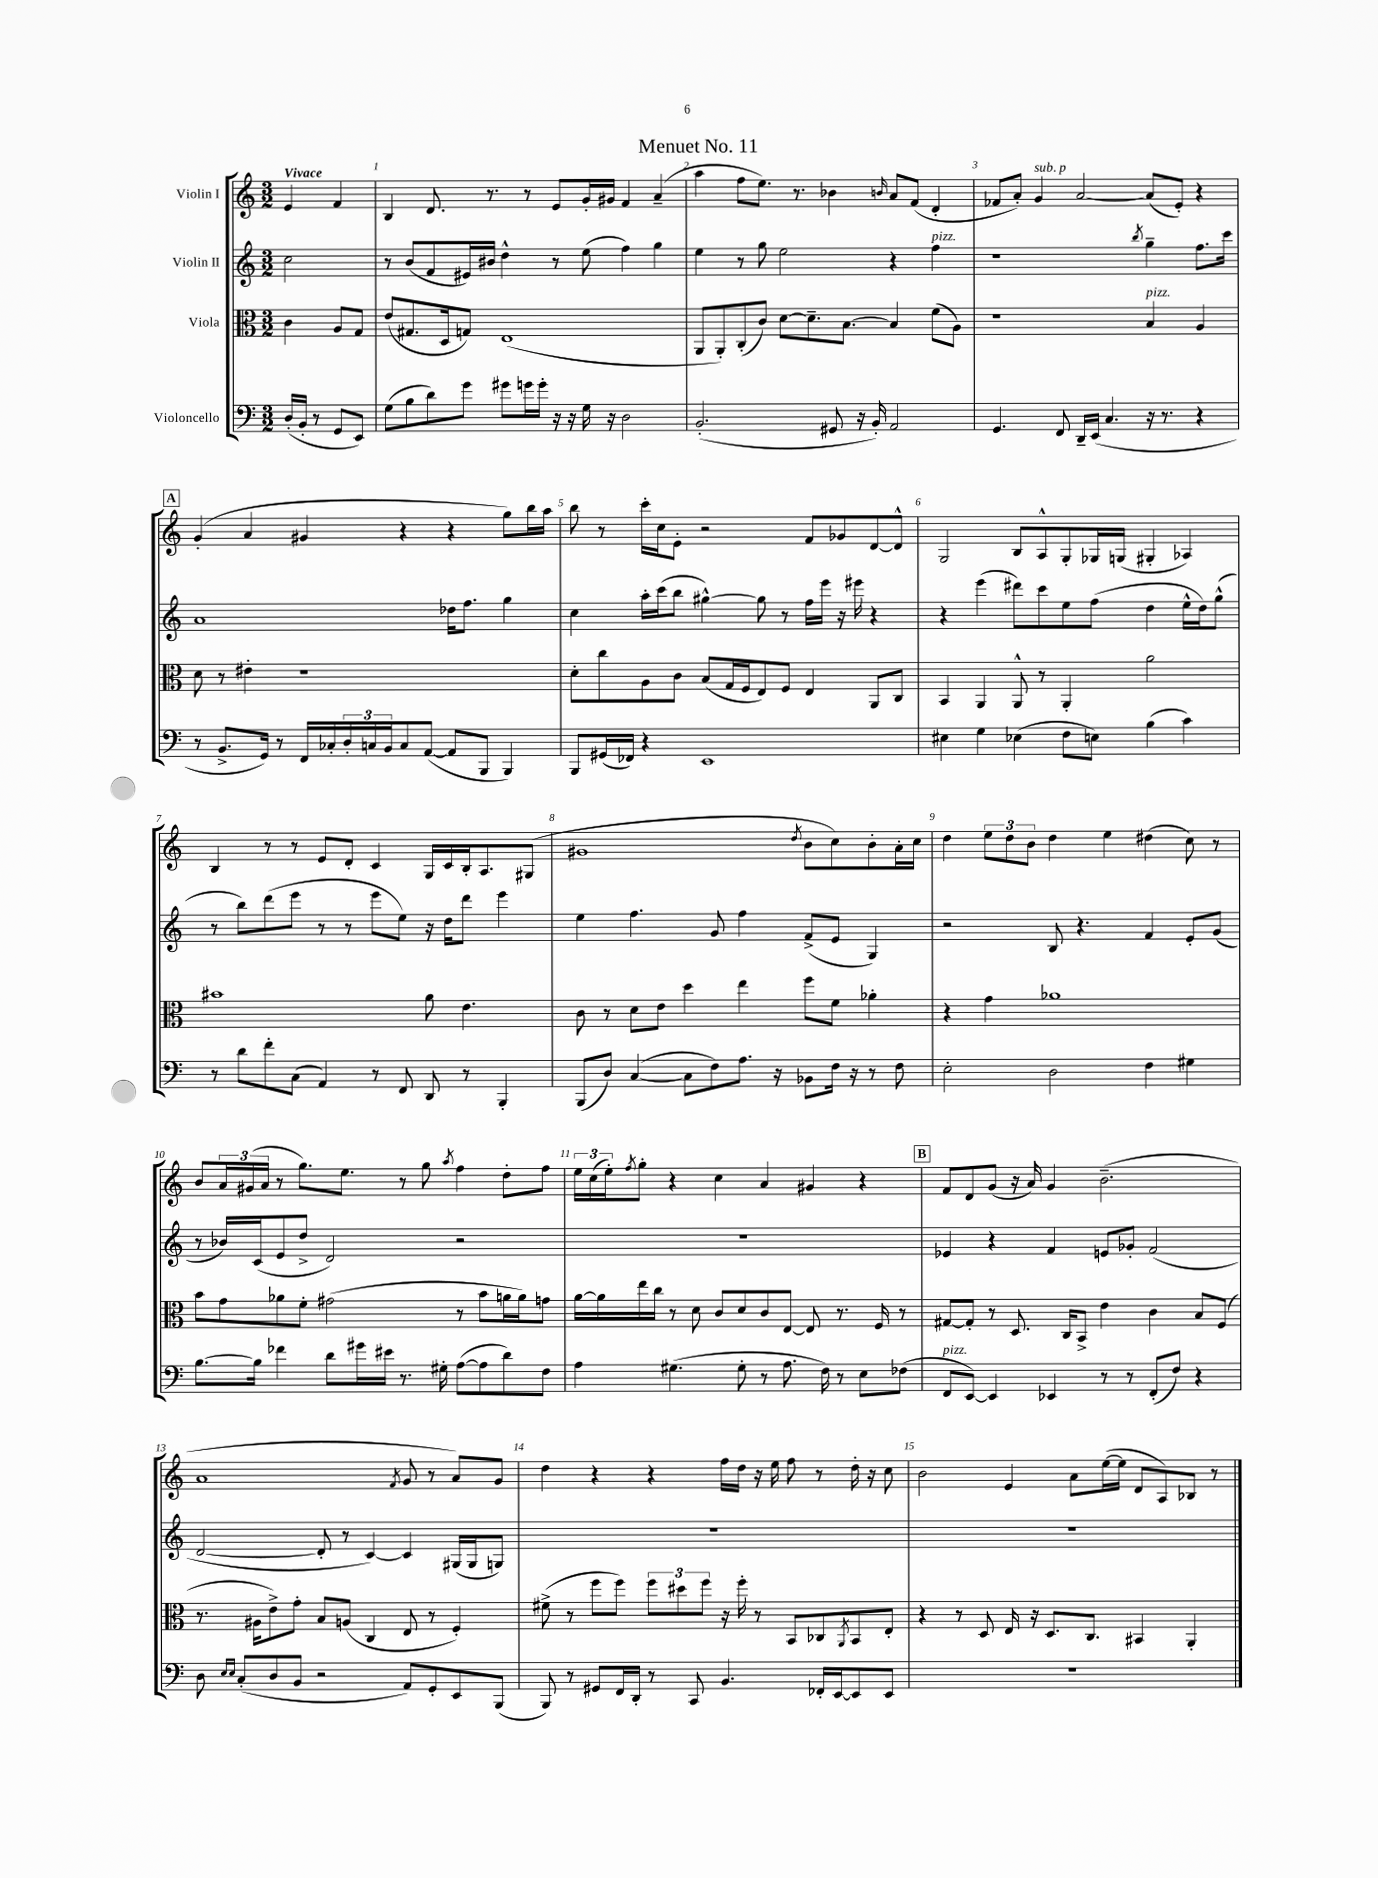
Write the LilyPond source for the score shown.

\header { title = "Menuet No. 11" }
<<
\new StaffGroup <<
\new Staff = "s0" \with { instrumentName = "Violin I" } {
    \clef treble \key c \major \numericTimeSignature \time 3/2 \partial 2 \tempo "Vivace"
    e'4 f'4 |
    b4 d'8. r8. r8 e'8 g'16-. gis'16 f'4 a'4--( |
    a''4 f''8 e''8.) r8. bes'4 \grace { b'16 } a'8 f'8( d'4-. |
    fes'8 a'8-.) g'4^\markup { \italic "sub. p" } a'2~ a'8( e'8-.) r4 |
    \mark \markup { \box "A" } g'4-.( a'4 gis'4 r4 r4 g''8) b''16 a''16 |
    b''8 r8 c'''16-. c''16 e'8-. r2 f'8 ges'8 d'8~ d'8-^ |
    g2 b8 a8-^ g8-. ges16 g16( gis4-. aes4) |
    b4 r8 r8 e'8 d'8-. c'4 g16 c'16 b16-. a8. gis8( |
    gis'1 \acciaccatura { d''8 } b'8 c''8) b'8-. a'16-. c''16 |
    d''4 \tuplet 3/2 { e''8 d''8 b'8 } d''4 e''4 dis''4( c''8) r8 |
    b'8 \tuplet 3/2 { a'16 gis'16( a'16 } r8 g''8.) e''8. r8 g''8 \acciaccatura { a''8 } f''4 d''8-. f''8 |
    \tuplet 3/2 { e''16 c''16( e''16-.) } \acciaccatura { f''8 } g''8-. r4 c''4 a'4 gis'4 r4 |
    \mark \markup { \box "B" } f'8 d'8 g'8( r16 a'16) g'4 b'2.--( |
    a'1 \acciaccatura { f'8 } g'8 r8 a'8) g'8 |
    d''4 r4 r4 f''16 d''16 r16 e''16 f''8 r8 d''16-. r16 c''8 |
    b'2 e'4 a'8 e''16~( e''16 d'8 a8) bes8 r8 \bar "|." |
}
\new Staff = "s1" \with { instrumentName = "Violin II" } {
    \clef treble \key c \major \numericTimeSignature \time 3/2 \partial 2
    c''2 |
    r8 b'8( f'8 eis'16) bis'16 d''4-^ r8 e''8( f''4) g''4 |
    e''4 r8 g''8 e''2 r4 f''4^\markup { \italic "pizz." } |
    r1 \acciaccatura { b''8 } g''4-- f''8. c'''16 |
    \mark \markup { \box "A" } a'1 des''16 f''8. g''4 |
    c''4 a''16-. c'''16( b''8 gis''4~-^) gis''8 r8 f''16 e'''16 r16 eis'''16 r4 |
    r4 e'''4( dis'''8) c'''8 e''8 f''8( d''4 e''16-^ d''16) g''8-^( |
    r8 b''8) d'''8( e'''8 r8 r8 e'''8 e''8) r16 d''16 d'''8 e'''4 |
    e''4 f''4. g'8 f''4 f'8->( e'8 g4) |
    r2 b8 r4. f'4 e'8-. g'8( |
    r8 bes'16) c'16( e'8 d''8-> d'2) r2 |
    R1. |
    \mark \markup { \box "B" } ees'4 r4 f'4 e'8 ges'8-. f'2( |
    d'2~ d'8-. r8 c'4~) c'4 gis16( gis16 g8) |
    R1. |
    R1. \bar "|." |
}
\new Staff = "s2" \with { instrumentName = "Viola" } {
    \clef alto \key c \major \numericTimeSignature \time 3/2 \partial 2
    c'4 a8 g8 |
    e'8( gis8. d16 g8) e1( |
    a,8 a,8-.) c8-.( c'8) d'8~ d'8.-- b8.~ b4 f'8( a8) |
    r1 b4^\markup { \italic "pizz." } a4 |
    \mark \markup { \box "A" } d'8 r8 eis'4-. r1 |
    d'8-. c''8 a8 c'8 b8( g16 f16 e8) f8 e4 a,8 c8 |
    b,4 a,4 a,8-^ r8 a,4-. a'2 |
    bis'1 a'8 e'4. |
    c'8 r8 d'8 e'8 d''4 e''4 f''8 f'8 aes'4-. |
    r4 g'4 aes'1 |
    b'8 g'8 aes'8 f'8-. gis'2( r8 b'8 a'16 a'16) g'8 |
    a'16~ a'16 e''16 c''16 r8 d'8 c'8 d'8 c'8 e8~ e8 r8. f16 r8 |
    \mark \markup { \box "B" } gis8~ gis8-. r8 d8. c16 b,8-> e'4 c'4 b8 f8( |
    r8. ais16 e'8->) g'8-. b8 a8( c4 e8 r8 f4-.) |
    fis'8->( r8 f''8 f''8) \tuplet 3/2 { f''8 dis''8 f''8 } r16 f''16-. r8 b,8 ces8 \acciaccatura { a,8 } b,8 e8-. |
    r4 r8 d8 e16 r16 d8. c8. bis,4 a,4-. \bar "|." |
}
\new Staff = "s3" \with { instrumentName = "Violoncello" } {
    \clef bass \key c \major \numericTimeSignature \time 3/2 \partial 2
    d16-.( b,16-. r8 g,8 e,8) |
    g8( b8 d'8) g'8 gis'8 g'16 g'16-. r16 r16 g16 r16 d2 |
    b,2.-.( gis,8 r16 b,16-.) a,2 |
    g,4. f,8 d,16-- e,16( c4. r16 r8. r4 |
    \mark \markup { \box "A" } r8 b,8.-> g,16) r8 f,16 ces16-. \tuplet 3/2 { d16-. c16 b,16 } c8 a,8~( a,8 b,,8 b,,4) |
    b,,8 gis,16( fes,16) r4 e,1 |
    eis4 g4 ees4( f8 e8) b4( c'4) |
    r8 d'8 f'8-. c8( a,4) r8 f,8 d,8 r8 b,,4-. |
    b,,8( d8) c4~( c8 f8) a8. r16 bes,8 f16 r16 r8 f8 |
    e2-. d2 f4 gis4 |
    b8.~ b16 fes'4 d'8 gis'16 eis'16 r8. gis16-. a8~( a8 d'8) f8 |
    a4 gis4.( gis8-. r8 a8. f16) r8 e8 fes8( |
    \mark \markup { \box "B" } f,8^\markup { \italic "pizz." } e,8~) e,4 ees,4 r8 r8 f,8-.( f8) r4 |
    d8 \grace { e16 e16 } c8-.( d8 b,8 r2 a,8) g,8-. e,8 b,,8( |
    b,,8) r8 gis,8 f,16 d,16-. r8 c,8 b,4. fes,16-. e,16~ e,8 e,8 |
    R1. \bar "|." |
}
>>
>>
\layout { \context { \Score \override BarNumber.break-visibility = ##(#f #t #t) barNumberVisibility = #all-bar-numbers-visible } }
